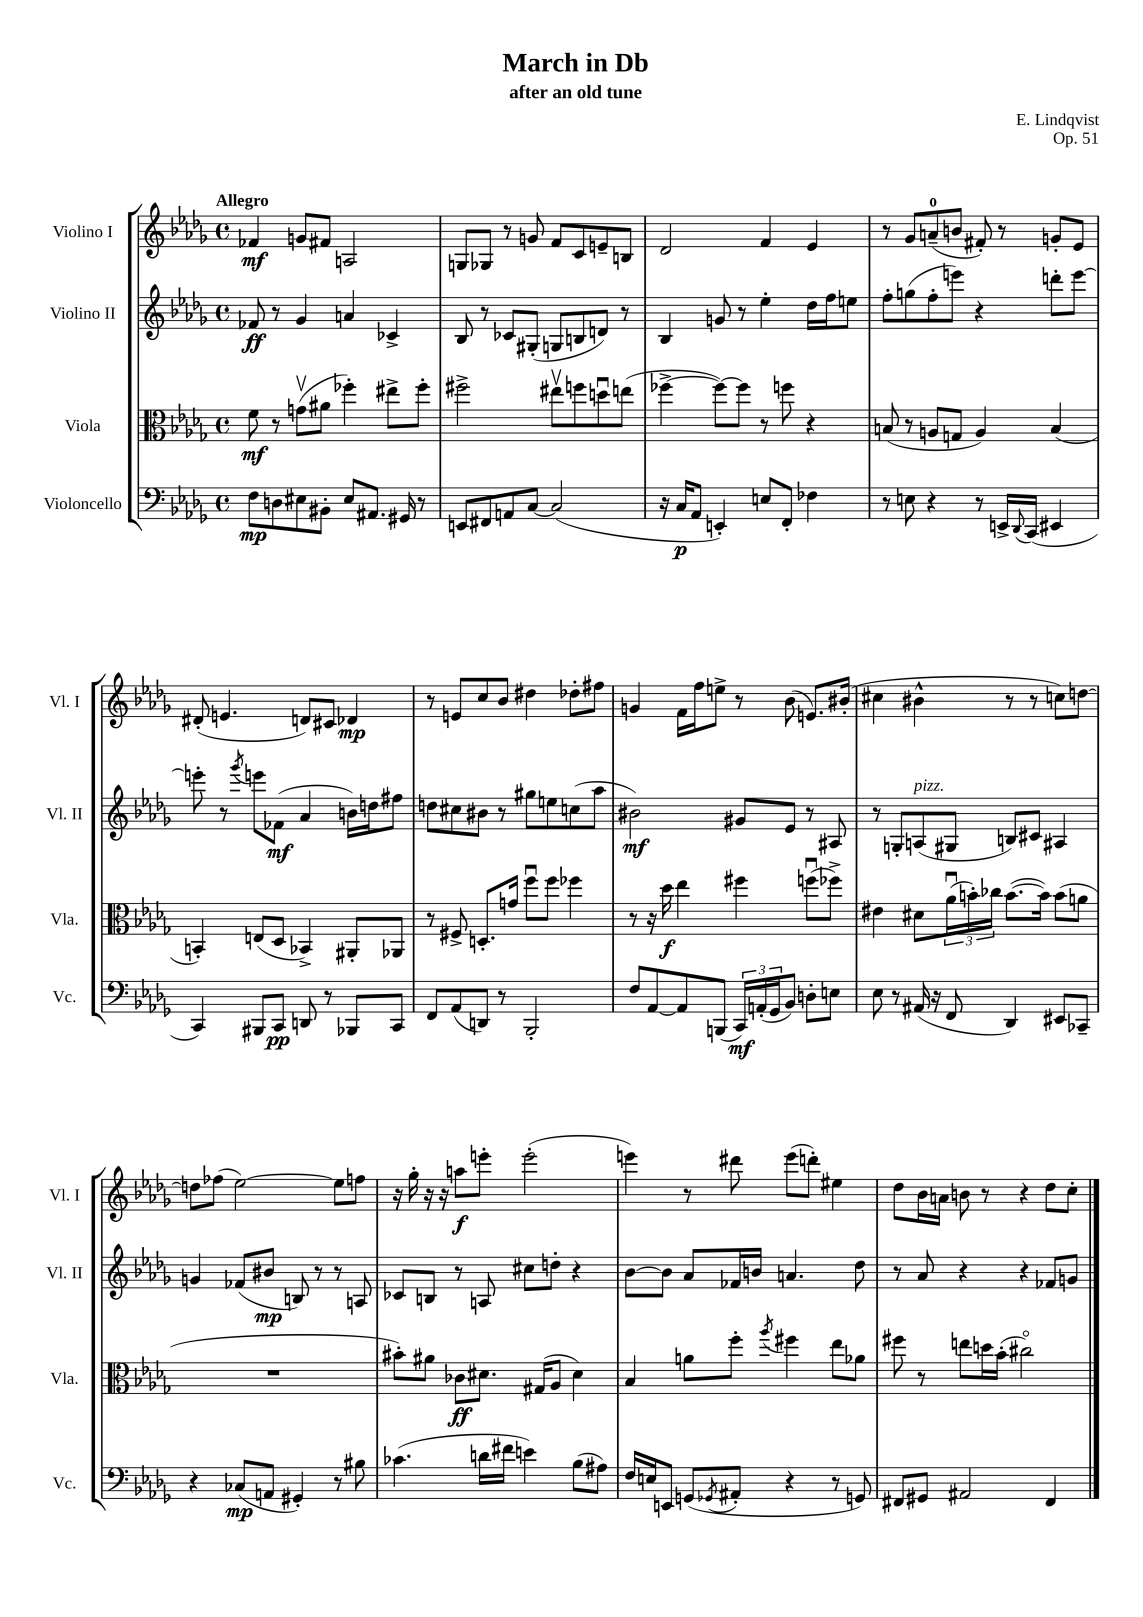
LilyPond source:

\header { title = "March in Db" composer = "E. Lindqvist" subtitle = "after an old tune" opus = "Op. 51" }
<<
\new StaffGroup <<
\new Staff = "s0" \with { instrumentName = "Violino I" shortInstrumentName = "Vl. I" } {
    \clef treble \key des \major \defaultTimeSignature \time 4/4 \tempo "Allegro"
    fes'4\mf g'8 fis'8 a2 |
    g8 ges8 r8 g'8 f'8 c'8 e'8-- b8 |
    des'2 f'4 ees'4 |
    r8 ges'8 a'8-0--( b'8 fis'8-.) r8 g'8-. ees'8 |
    dis'8-.( e'4. d'8) cis'8 des'4\mp |
    r8 e'8 c''8 bes'8 dis''4 des''8-. fis''8 |
    g'4 f'16 f''16 e''8-> r8 bes'8( e'8.) bis'16-.( |
    cis''4 bis'4-^ r8 r8 c''8) d''8~ |
    d''8 fes''8( ees''2~) ees''8 f''8 |
    r16 ges''16-. r16 r16 a''8\f e'''8-. e'''2-.( |
    e'''4) r8 dis'''8 e'''8( d'''8-.) eis''4 |
    des''8 bes'16 a'16 b'8 r8 r4 des''8 c''8-. \bar "|." |
}
\new Staff = "s1" \with { instrumentName = "Violino II" shortInstrumentName = "Vl. II" } {
    \clef treble \key des \major \defaultTimeSignature \time 4/4
    fes'8\ff r8 ges'4 a'4 ces'4-> |
    bes8 r8 ces'8 gis8-.( g8 b8 d'8) r8 |
    bes4 g'8 r8 ees''4-. des''16 f''16 e''8 |
    f''8-. g''8( f''8-. e'''8) r4 d'''8-. e'''8~ |
    e'''8-. r8 \acciaccatura { ges'''8 } e'''8 fes'8\mf( aes'4 b'16) d''16 fis''8 |
    d''8 cis''8 bis'8 r8 gis''8 e''8 c''8( aes''8 |
    bis'2\mf) gis'8 ees'8 r8 ais8 |
    r8 g8-. a8^\markup { \italic "pizz." }( gis8 b8) cis'8 ais4 |
    g'4 fes'8( bis'8\mp b8) r8 r8 a8 |
    ces'8 b8 r8 a8 cis''8 d''8-. r4 |
    bes'8~ bes'8 aes'8 fes'16 b'16 a'4. des''8 |
    r8 aes'8 r4 r4 fes'8 g'8 \bar "|." |
}
\new Staff = "s2" \with { instrumentName = "Viola" shortInstrumentName = "Vla." } {
    \clef alto \key des \major \defaultTimeSignature \time 4/4
    f'8\mf r8 g'8\upbow( ais'8 fes''4-.) eis''8-> fes''8-. |
    fis''2-> eis''8\upbow f''8 d''8\downbow e''8( |
    fes''4~-> fes''8~) fes''8 r8 f''8 r4 |
    b8( r8 a8 g8 a4) b4( |
    b,4-.) e8( des8 bes,4->) ais,8-. aes,8 |
    r8 fis8-> d8.-. g'16 f''8\downbow f''8 fes''4 |
    r8 r16 des''16\f ees''4 fis''4 f''8\downbow( fes''8->) |
    eis'4 dis'8 \tuplet 3/2 { aes'16\downbow( b'16-.) ces''16 } b'8.~( b'16) b'8( a'8 |
    R1 |
    bis'8-.) ais'8 ces'8\ff dis'8. gis16( aes8 dis'4) |
    bes4 a'8 f''8-. \acciaccatura { aes''8 } fis''4 ees''8 aes'8 |
    fis''8 r8 e''8 d''16 bes'16-.( cis''2\flageolet) \bar "|." |
}
\new Staff = "s3" \with { instrumentName = "Violoncello" shortInstrumentName = "Vc." } {
    \clef bass \key des \major \defaultTimeSignature \time 4/4
    f8\mp d8 eis8 bis,8-. eis8 ais,8. gis,16 r8 |
    e,8 fis,8 a,8 c8~ c2( |
    r16 c16\p aes,8 e,4-.) e8 f,8-. fes4 |
    r8 e8 r4 r8 e,16-> \appoggiatura { des,8 } c,16( eis,4 |
    c,4) bis,,8 c,8\pp d,8 r8 bes,,8 c,8 |
    f,8 aes,8( d,8) r8 bes,,2-. |
    f8 aes,8~ aes,8 b,,8( \tuplet 3/2 { c,16\mf) a,16-.( ges,16 } bes,8) d8-. e8 |
    ees8 r8 ais,16( r16 f,8 des,4) eis,8 ces,8-- |
    r4 ces8\mp( a,8 gis,4-.) r8 bis8 |
    ces'4.( d'16 fis'16 e'4) bes8( ais8) |
    f16 e16 e,8 g,8( \acciaccatura { ges,8 } ais,8-. r4 r8 g,8) |
    fis,8 gis,8 ais,2 fis,4 \bar "|." |
}
>>
>>
\layout { \context { \Score \remove "Bar_number_engraver" } }
